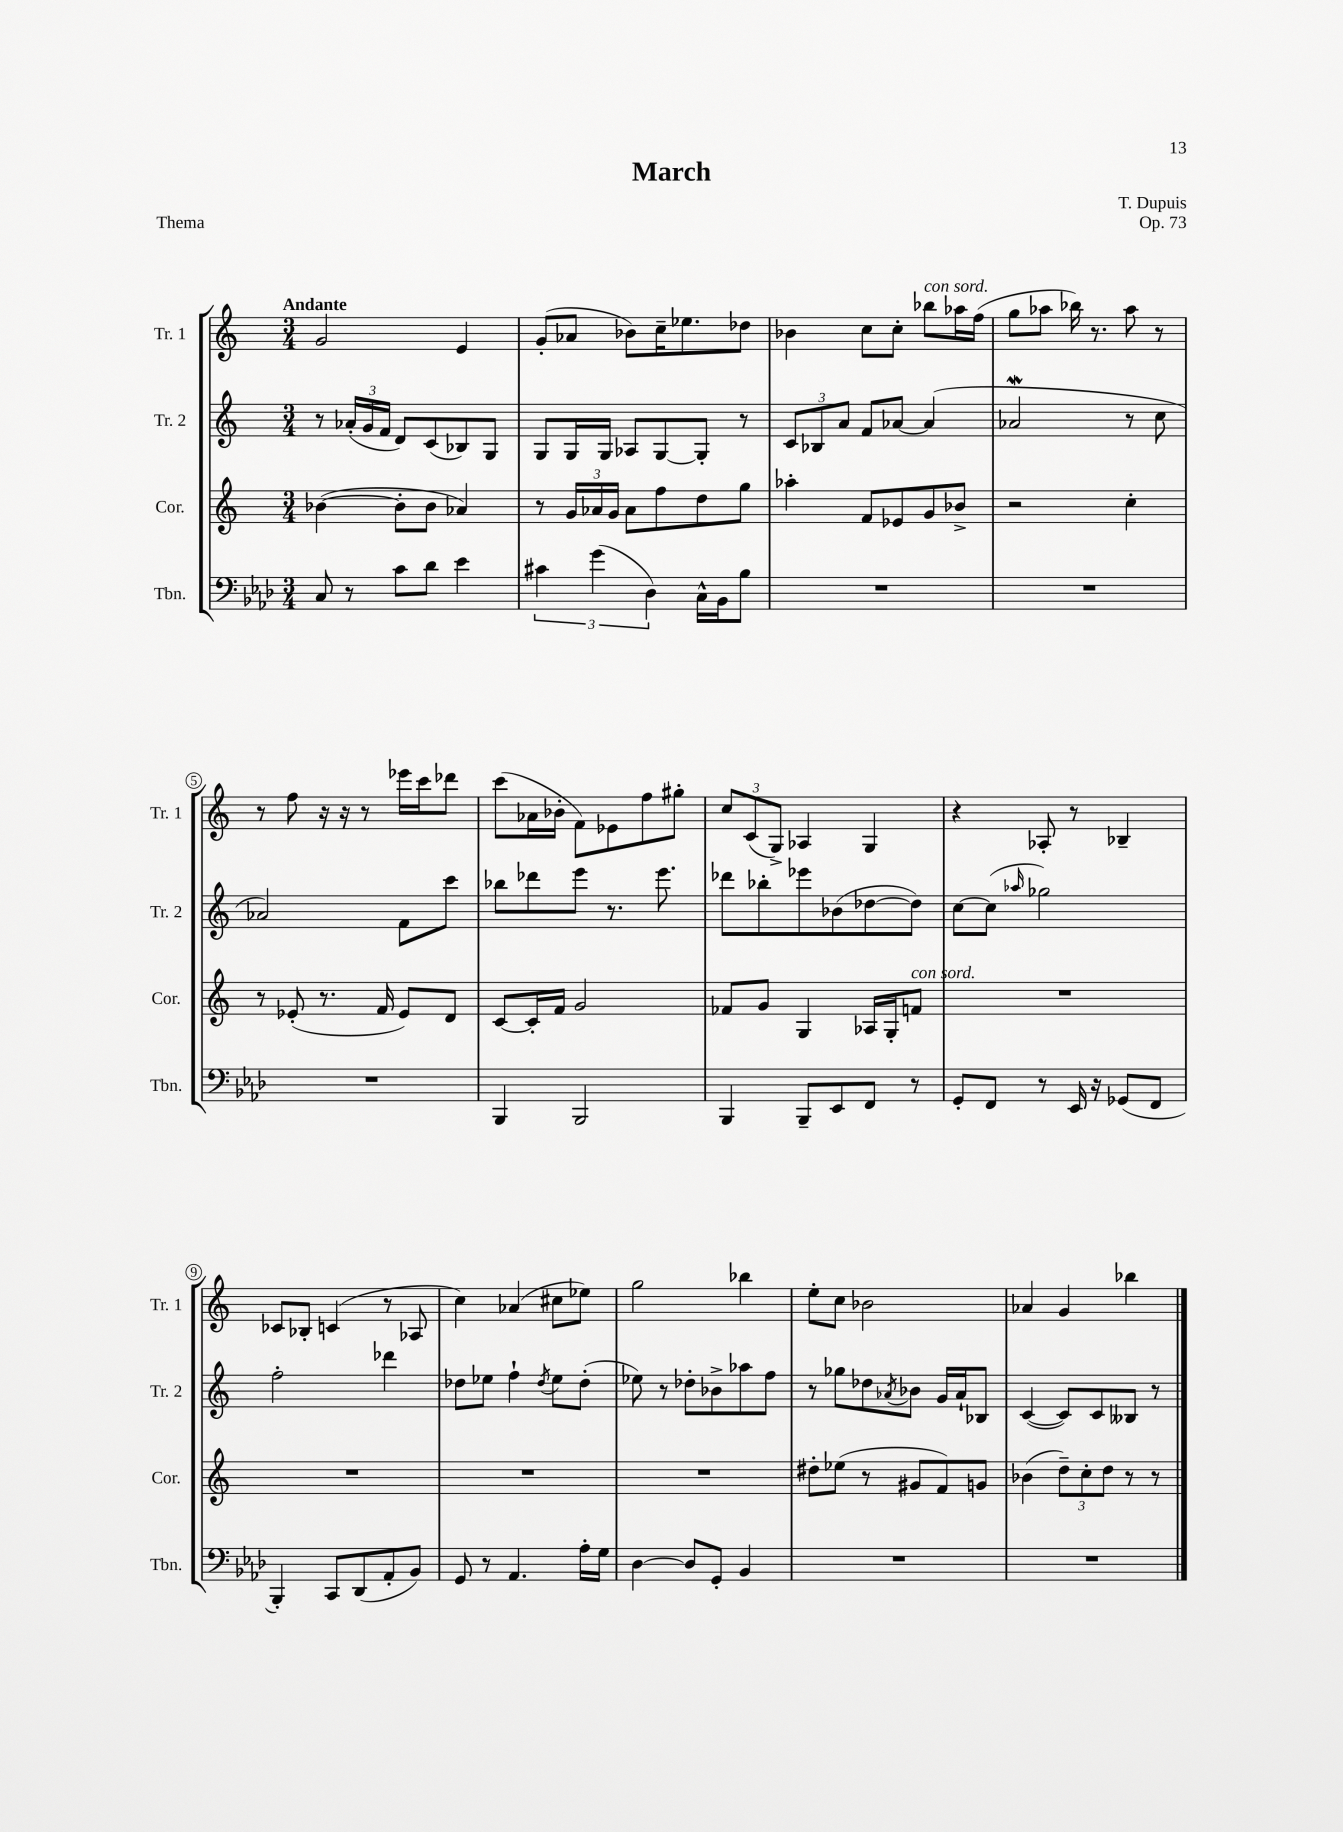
\header { title = "March" composer = "T. Dupuis" opus = "Op. 73" piece = "Thema" }
<<
\new StaffGroup <<
\new Staff = "s0" \with { instrumentName = "Tr. 1" shortInstrumentName = "Tr. 1" } {
    \clef treble \key c \major \numericTimeSignature \time 3/4 \tempo "Andante"
    g'2 e'4 |
    g'8-.( aes'8 bes'8) c''16-- ees''8. des''8 |
    bes'4 c''8 c''8-. bes''8^\markup { \italic "con sord." } aes''16 f''16( |
    g''8 aes''8 bes''16) r8. aes''8 r8 |
    r8 f''8 r16 r16 r8 ees'''16 c'''16 des'''8 |
    c'''8( aes'16 bes'16-. f'8) ees'8 f''8 gis''8-. |
    \tuplet 3/2 { c''8 c'8( g8->) } aes4 g4 |
    r4 aes8-. r8 bes4-- |
    ces'8 bes8-. c'4( r8 aes8 |
    c''4) aes'4( cis''8 ees''8) |
    g''2 bes''4 |
    e''8-. c''8 bes'2 |
    aes'4 g'4 bes''4 \bar "|." |
}
\new Staff = "s1" \with { instrumentName = "Tr. 2" shortInstrumentName = "Tr. 2" } {
    \clef treble \key c \major \numericTimeSignature \time 3/4
    r8 \tuplet 3/2 { aes'16-.( g'16 f'16 } d'8) c'8( bes8) g8 |
    g8 g16 g16 aes8 g8~ g8-. r8 |
    \tuplet 3/2 { c'8 bes8 a'8 } f'8 aes'8~ aes'4( |
    aes'2\mordent r8 c''8 |
    aes'2) f'8 c'''8 |
    bes''8 des'''8 e'''8 r8. e'''8. |
    des'''8 bes''8-. ees'''8 bes'8( des''8~ des''8) |
    c''8~ c''8( \grace { aes''16 } ges''2) |
    f''2-. des'''4 |
    des''8 ees''8 f''4-! \acciaccatura { des''8 } ees''8 des''8-.( |
    ees''8) r8 des''8-. bes'8-> aes''8 f''8 |
    r8 ges''8 des''8 \acciaccatura { aes'8 } bes'8 g'16 aes'16-! bes8 |
    c'4~( c'8) c'8 beses8 r8 \bar "|." |
}
\new Staff = "s2" \with { instrumentName = "Cor." shortInstrumentName = "Cor." } {
    \clef treble \key c \major \numericTimeSignature \time 3/4
    bes'4~( bes'8-. bes'8 aes'4) |
    r8 \tuplet 3/2 { g'16 aes'16 g'16 } aes'8 f''8 d''8 g''8 |
    aes''4-. f'8 ees'8 g'8 bes'8-> |
    r2 c''4-. |
    r8 ees'8-.( r8. f'16 ees'8) d'8 |
    c'8~ c'16-. f'16 g'2 |
    fes'8 g'8 g4 aes16 g16-. f'8^\markup { \italic "con sord." } |
    R2. |
    R2. |
    R2. |
    R2. |
    dis''8-. ees''8( r8 gis'8 f'8) g'8 |
    bes'4( \tuplet 3/2 { d''8--) c''8-. d''8 } r8 r8 \bar "|." |
}
\new Staff = "s3" \with { instrumentName = "Tbn." shortInstrumentName = "Tbn." } {
    \clef bass \key aes \major \numericTimeSignature \time 3/4
    c8 r8 c'8 des'8 ees'4 |
    \tuplet 3/2 { cis'4 g'4( des4) } c16-^ bes,16 bes8 |
    R2. |
    R2. |
    R2. |
    bes,,4 bes,,2 |
    bes,,4 bes,,8-- ees,8 f,8 r8 |
    g,8-. f,8 r8 ees,16 r16 ges,8( f,8 |
    bes,,4-.) c,8 des,8( aes,8-. bes,8) |
    g,8 r8 aes,4. aes16-. g16 |
    des4~ des8 g,8-. bes,4 |
    R2. |
    R2. \bar "|." |
}
>>
>>
\layout { \context { \Score \override BarNumber.stencil = #(make-stencil-circler 0.1 0.3 ly:text-interface::print) } }
